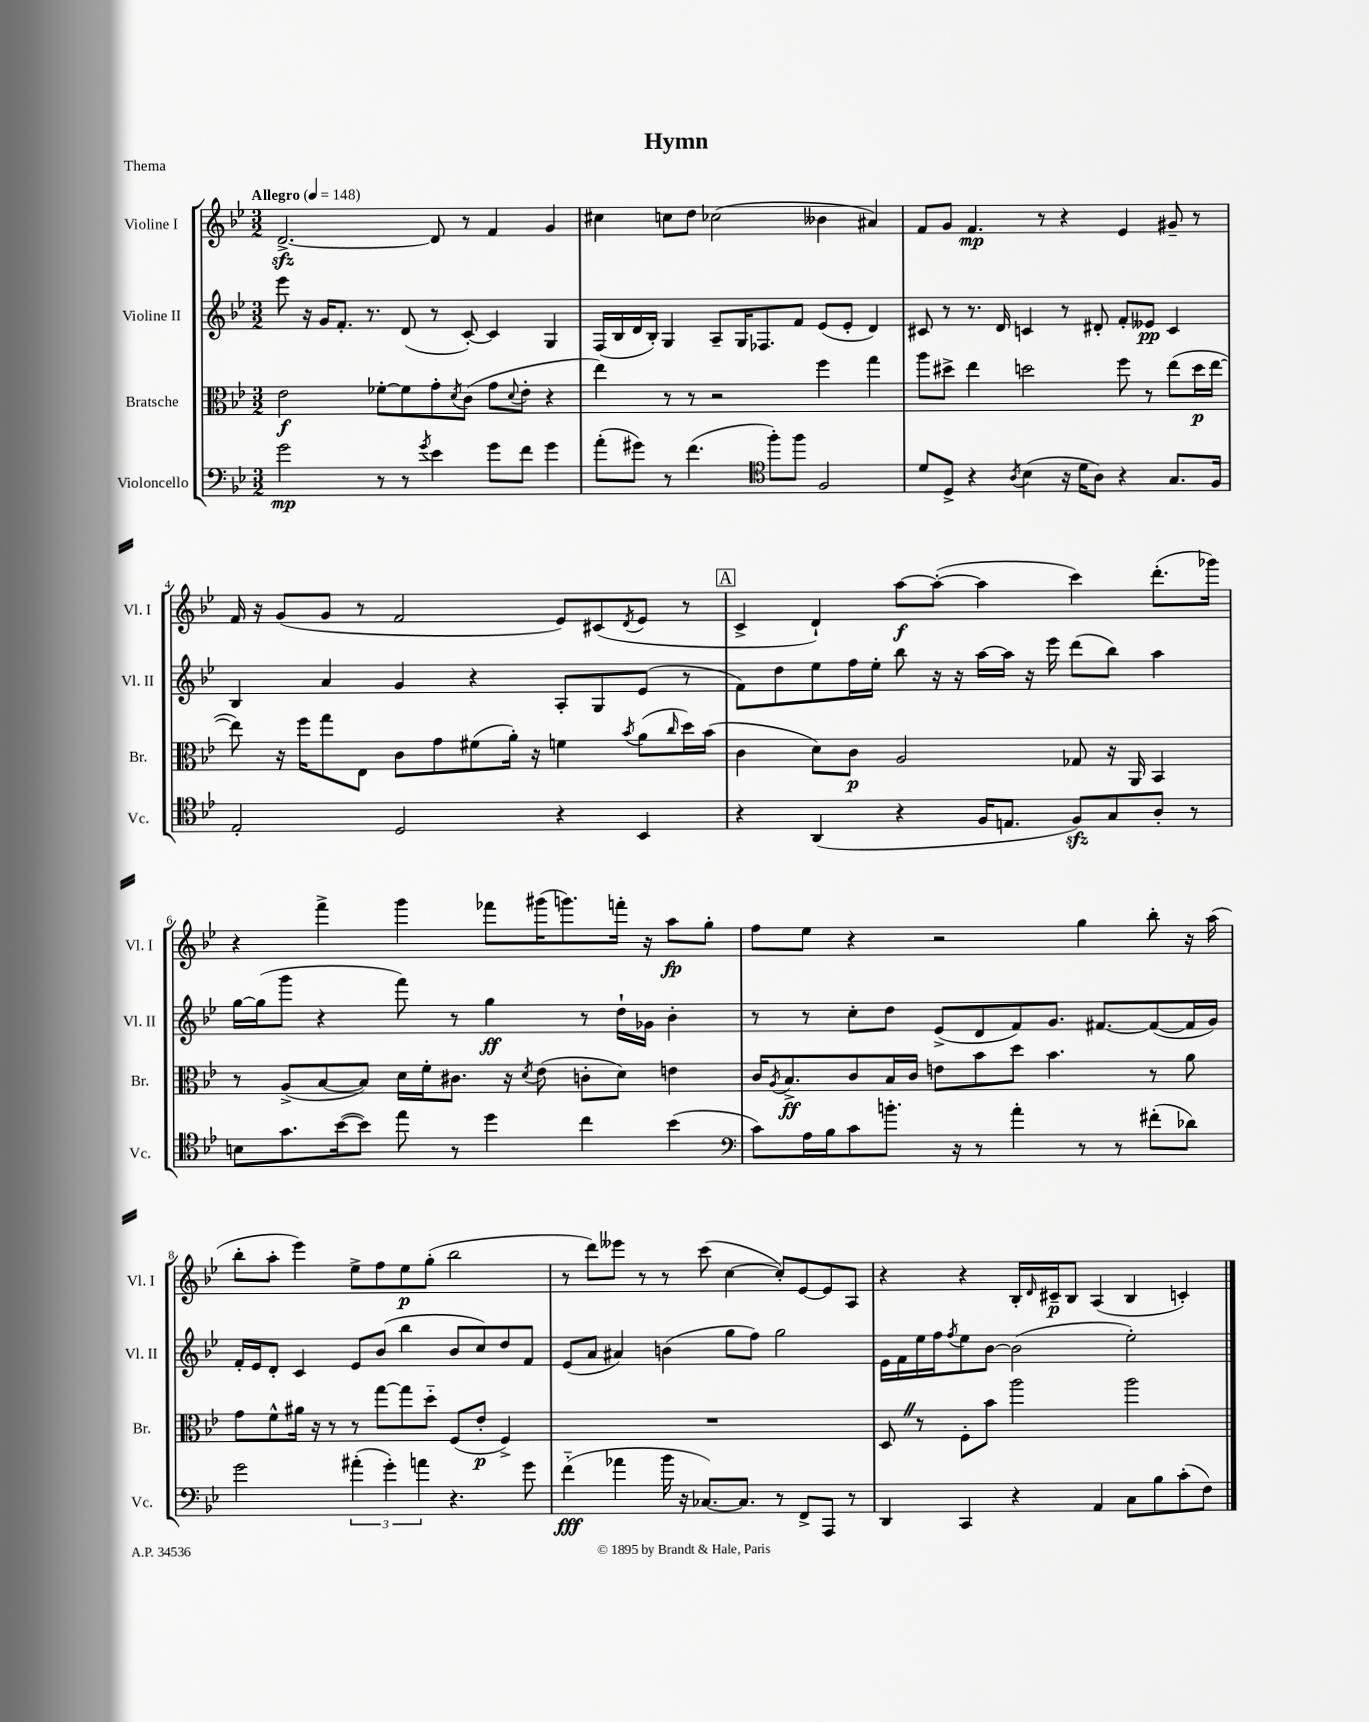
\header { title = "Hymn" piece = "Thema" }
<<
\new StaffGroup <<
\new Staff = "s0" \with { instrumentName = "Violine I" shortInstrumentName = "Vl. I" } {
    \clef treble \key bes \major \numericTimeSignature \time 3/2 \tempo "Allegro" 4 = 148
    d'2.~->\sfz d'8 r8 f'4 g'4 |
    cis''4 c''8 d''8 ces''2( beses'4 ais'4) |
    f'8 g'8 f'4.\mp r8 r4 ees'4 gis'8-- r8 |
    f'16 r16 g'8( g'8 r8 f'2 ees'8) cis'8( \acciaccatura { d'8 } ees'8 r8 |
    \mark \markup { \box "A" } c'4-> d'4-!) a''8~\f a''8~-.( a''4 c'''4) d'''8.-.( ges'''16) |
    r4 f'''4-> g'''4 fes'''8 gis'''16( g'''8.) f'''16-. r16 a''8\fp g''8-. |
    f''8 ees''8 r4 r2 g''4 bes''8-. r16 a''16( |
    bes''8-. a''8-. ees'''4) ees''8-> f''8 ees''8\p g''8-.( bes''2 |
    r8 d'''8) eeses'''8 r8 r8 c'''8( c''4~ c''8-.) ees'8~ ees'8 a8 |
    r4 r4 bes16-. \grace { d'16 } cis'16--\p bes8 a4( bes4 c'4-.) \bar "|." |
}
\new Staff = "s1" \with { instrumentName = "Violine II" shortInstrumentName = "Vl. II" } {
    \clef treble \key bes \major \numericTimeSignature \time 3/2
    ees'''8 r16 g'16 f'8.-. r8. d'8( r8 c'8~-.) c'4 g4 |
    f16( bes16 d'16 bes16-.) g4 a8-- g16 fes8. f'8 ees'8( ees'8-. d'4) |
    cis'8 r8 r8. d'16 c'4 r8 dis'8-. f'8-. eeses'8\pp c'4 |
    bes4 a'4 g'4 r4 a8-. g8 ees'8( r8 |
    \mark \markup { \box "A" } f'8) d''8 ees''8 f''16 ees''16-. bes''8 r16 r16 a''16~ a''16 r16 ees'''16 d'''8( bes''8) a''4 |
    g''16~ g''16( g'''8 r4 f'''8) r8 g''4\ff r8 d''16-! ges'16 bes'4-. |
    r8 r8 c''8-. d''8 ees'8->( d'8 f'8) g'8. fis'8.~ fis'8~( fis'16 g'16) |
    f'16-. ees'16 d'8-. c'4 ees'8 bes'8( bes''4 bes'8 c''8) d''8 f'8 |
    ees'8( a'8 ais'4) b'4( g''8 f''8) g''2 |
    ees'16 f'16 ees''16 f''16 \acciaccatura { f''8 } ees''8 bes'8~ bes'2( ees''2-.) \bar "|." |
}
\new Staff = "s2" \with { instrumentName = "Bratsche" shortInstrumentName = "Br." } {
    \clef alto \key bes \major \numericTimeSignature \time 3/2
    ees'2\f fes'8~-. fes'8 g'8-. \acciaccatura { d'8 } c'8( g'8 \appoggiatura { d'8 } ees'8-. r4 |
    ees''4) r8 r8 r2 f''4 g''4 |
    a''8 dis''8-> ees''4 d''2 f''8 r8 ees''8( d''16\p ees''16~ |
    ees''8) r16 f''16 g''8 ees8 c'8 g'8 fis'8( a'16-.) r16 f'4 \acciaccatura { bes'8 } a'8( \grace { c''16 } d''16) bes'16( |
    \mark \markup { \box "A" } c'4 d'8) c'8\p a2 ges8 r16 a,16 bes,4 |
    r8 a8->( bes8~ bes8) d'16 f'16-. cis'8. r16 \acciaccatura { d'8 } ees'8( c'8-. d'8) e'4 |
    c'16 \acciaccatura { a8 } bes8.->\ff c'8 bes16 c'16 e'8 bes'8 d''8 bes'4. r8 a'8 |
    g'8 f'8-^ ais'16 r16 r8 r8 g''8~ g''8 d''8-_ f8( ees'8-.\p f4->) |
    R1. |
    d8 \once \override BreathingSign.text = \markup { \musicglyph "scripts.caesura.straight" } \breathe r8 f8-. bes'8 a''2 a''2 \bar "|." |
}
\new Staff = "s3" \with { instrumentName = "Violoncello" shortInstrumentName = "Vc." } {
    \clef bass \key bes \major \numericTimeSignature \time 3/2
    g'2\mp r8 r8 \acciaccatura { g'8 } ees'4 g'8 f'8 g'4 |
    a'8-.( gis'8) r8 f'4.( \clef tenor f''8-.) f''8 f2 |
    d'8 d8-> r4 \acciaccatura { a8 } bes4( r16 d'16 a8) r4 g8. f16 |
    ees2-. d2 r4 bes,4 |
    \mark \markup { \box "A" } r4 a,4( r4 f16 e8. f8\sfz) g8 a8-. r8 |
    b8 g'8. bes'16~( bes'8) ees''8 r8 d''4 c''4 bes'4( |
    \clef bass c'8) a16 bes16 c'8 b'8.-. r16 r8 a'4-. r8 r8 fis'8-.( des'8) |
    g'2 \tuplet 3/2 { ais'4-.( g'4-.) a'4 } r4. g'8 |
    f'4-_\fff( aes'4 bes'16 r16 ces8.~) ces8. r8 f,8-> a,,8 r8 |
    d,4 c,4 r4 a,4 c8 bes8 c'8-.( f8) \bar "|." |
}
>>
>>
